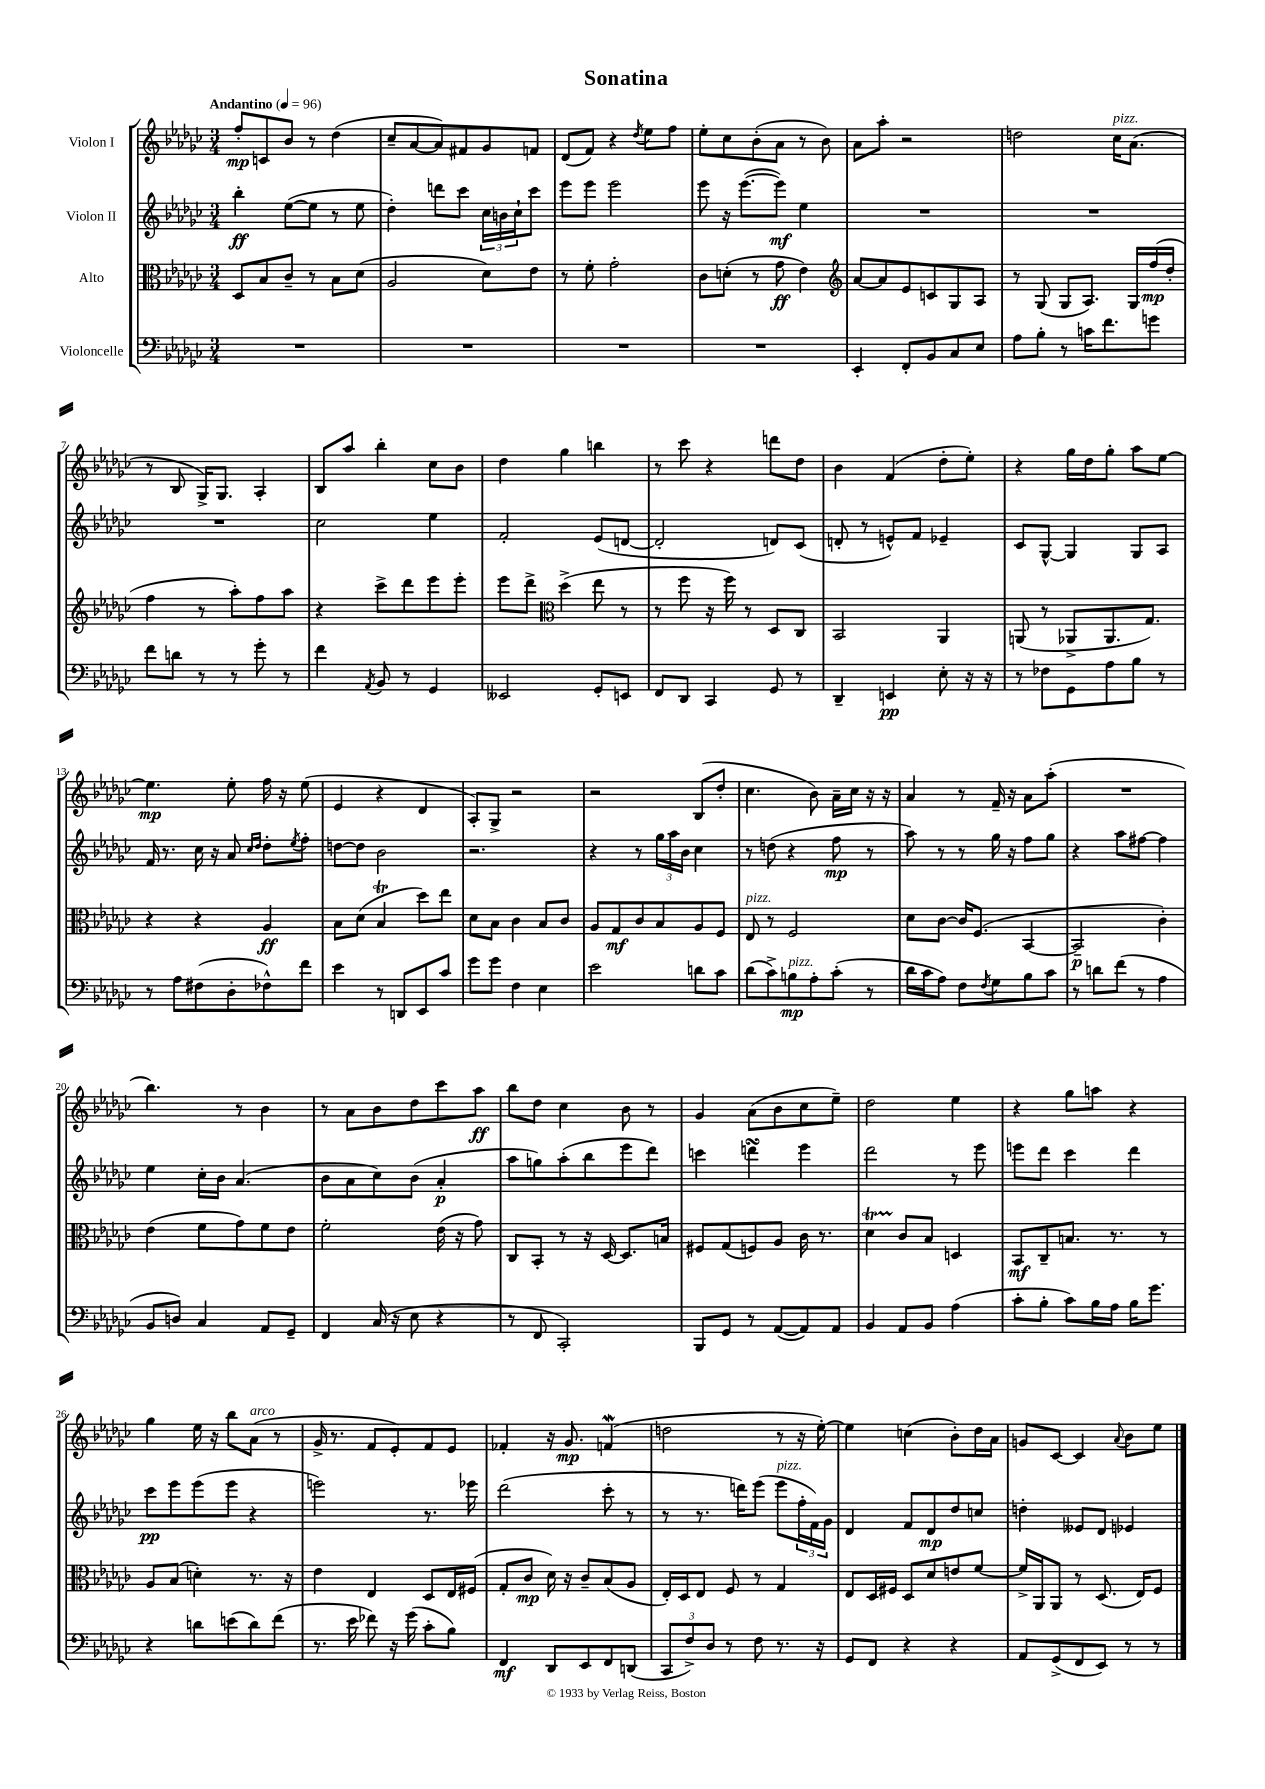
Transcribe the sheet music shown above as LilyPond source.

\header { title = "Sonatina" }
<<
\new StaffGroup <<
\new Staff = "s0" \with { instrumentName = "Violon I" } {
    \clef treble \key ges \major \numericTimeSignature \time 3/4 \tempo "Andantino" 4 = 96
    f''8-.\mp c'8 bes'8 r8 des''4( |
    ces''8-- aes'8~ aes'8) fis'8 ges'8 f'8 |
    des'8( f'8) r4 \acciaccatura { des''8 } ees''8 f''8 |
    ees''8-. ces''8 bes'8-.( aes'8 r8 bes'8) |
    aes'8 aes''8-. r2 |
    d''2 ces''16^\markup { \italic "pizz." } aes'8.( |
    r8 bes8 ges16->) ges8. aes4-. |
    bes8 aes''8 bes''4-. ces''8 bes'8 |
    des''4 ges''4 b''4 |
    r8 ces'''8 r4 d'''8 des''8 |
    bes'4 f'4( des''8-. ees''8-.) |
    r4 ges''16 des''16 ges''8-. aes''8 ees''8~ |
    ees''4.\mp ees''8-. f''16 r16 ees''8( |
    ees'4 r4 des'4 |
    aes8-.) ges8-> r2 |
    r2 bes8( des''8-. |
    ces''4. bes'8) aes'16-- ces''16 r16 r16 |
    aes'4 r8 f'16-- r16 aes'8 aes''8-.( |
    R2. |
    bes''4.) r8 bes'4 |
    r8 aes'8 bes'8 des''8 ces'''8 aes''8\ff |
    bes''8 des''8 ces''4 bes'8 r8 |
    ges'4 aes'8( bes'8 ces''8 ees''8--) |
    des''2 ees''4 |
    r4 ges''8 a''8 r4 |
    ges''4 ees''16 r16 bes''8 aes'8^\markup { \italic "arco" }( r8 |
    ges'16-> r8. f'8 ees'8-.) f'8 ees'8 |
    fes'4-. r16 ges'8.\mp f'4\mordent( |
    d''2 r8 r16 ees''16~-.) |
    ees''4 c''4( bes'8-.) des''16 aes'16 |
    g'8 ces'8~ ces'4 \appoggiatura { aes'8 } bes'8 ees''8 \bar "|." |
}
\new Staff = "s1" \with { instrumentName = "Violon II" } {
    \clef treble \key ges \major \numericTimeSignature \time 3/4
    bes''4-.\ff ees''8~( ees''8 r8 ees''8 |
    des''4-.) d'''8 ces'''8 \tuplet 3/2 { ces''16 b'16 ces''16-! } ces'''8 |
    ees'''8 ees'''8 ees'''2 |
    ees'''8 r16 ees'''8.~( ees'''8\mf) ees''4 |
    R2. |
    R2. |
    R2. |
    ces''2 ees''4 |
    f'2-. ees'8( d'8~ |
    d'2-. d'8) ces'8( |
    d'8-. r8 e'8-^) f'8 ees'4-- |
    ces'8 ges8~-^ ges4 ges8 aes8 |
    f'16 r8. ces''16 r16 aes'8 \grace { ces''16 des''16 } des''8-. \acciaccatura { ees''8 } f''8-. |
    d''8~ d''8 bes'2 |
    r2. |
    r4 r8 \tuplet 3/2 { ges''16 aes''16 bes'16 } ces''4 |
    r8 d''8( r4 f''8\mp r8 |
    aes''8) r8 r8 ges''16 r16 f''8 ges''8 |
    r4 aes''8 fis''8~ fis''4 |
    ees''4 ces''16-. bes'16 aes'4.( |
    bes'8 aes'8 ces''8) bes'8( aes'4-.\p |
    aes''8 g''8) aes''8-.( bes''8 ees'''8 des'''8) |
    c'''4 d'''4\turn ees'''4 |
    des'''2 r8 ees'''8 |
    e'''8 des'''8 ces'''4 des'''4 |
    ces'''8\pp ees'''8 ees'''8( ees'''8 r4 |
    e'''2) r8. ees'''16 |
    des'''2( ces'''8-. r8 |
    r8 r8. d'''16) ees'''8( ees'''8^\markup { \italic "pizz." } \tuplet 3/2 { f''16-. f'16) ges'16 } |
    des'4 f'8 des'8\mp des''8 c''8 |
    d''4-. eeses'8 des'8 ees'4 \bar "|." |
}
\new Staff = "s2" \with { instrumentName = "Alto" } {
    \clef alto \key ges \major \numericTimeSignature \time 3/4
    des8 bes8 ces'8-- r8 bes8 des'8( |
    aes2 des'8) ees'8 |
    r8 f'8-. ges'2-. |
    ces'8 d'8-.( r8 ges'8\ff ees'4) |
    \clef treble aes'8~ aes'8 ees'8 c'8 ges8 aes8 |
    r8 ges8( ges8 aes8.) ges16 f''16\mp( des''16-. |
    f''4 r8 aes''8-.) f''8 aes''8 |
    r4 ces'''8-> des'''8 ees'''8 ees'''8-. |
    ees'''8 des'''8-> \clef alto des''4->( ees''8 r8 |
    r8 f''8 r16 f''16) r8 des8 ces8 |
    bes,2 aes,4 |
    a,8( r8 aes,8-> aes,8. ges8.) |
    r4 r4 aes4\ff |
    bes8 des'8( bes4\trill des''8) ees''8 |
    des'8 bes8 ces'4 bes8 ces'8 |
    aes8 ges8\mf ces'8 bes8 aes8 f8 |
    ees8^\markup { \italic "pizz." } r8 f2 |
    des'8 ces'8~ ces'16 f8.( bes,4~ |
    bes,2--\p ces'4-.) |
    ees'4( f'8 ges'8) f'8 ees'8 |
    f'2-. ees'16( r16 ges'8) |
    ces8 bes,8-. r8 r16 des16~ des8. b16 |
    fis8 ges8( f8) aes8 ces'16 r8. |
    des'4\startTrillSpan ces'8\stopTrillSpan bes8 d4 |
    bes,8\mf ces8-- b8. r8. r8 |
    aes8 bes8( d'4-.) r8. r16 |
    ees'4 ees4 des8 ees16 fis16( |
    ges8-. ces'8\mp des'16) r16 ces'8-- bes8( aes8 |
    ees16-.) des16 ees8 f8 r8 ges4 |
    ees8 des16 fis16 des8 des'8 e'8 f'8~ |
    f'16-> aes,16 aes,8 r8 des8.( ees16) f8 \bar "|." |
}
\new Staff = "s3" \with { instrumentName = "Violoncelle" } {
    \clef bass \key ges \major \numericTimeSignature \time 3/4
    R2. |
    R2. |
    R2. |
    R2. |
    ees,4-. f,8-. bes,8 ces8 ees8 |
    aes8 bes8-. r8 c'16 f'8. g'8 |
    f'8 d'8 r8 r8 ges'8-. r8 |
    f'4 \acciaccatura { aes,8 } bes,8 r8 ges,4 |
    eeses,2 ges,8-. e,8 |
    f,8 des,8 ces,4 ges,8 r8 |
    des,4-- e,4\pp ees8-. r16 r16 |
    r8 fes8 ges,8 aes8 bes8 r8 |
    r8 aes8 fis8( des8-. fes8-^) f'8 |
    ees'4 r8 d,8 ees,8 ces'8 |
    ges'8 ges'8 f4 ees4 |
    ees'2 d'8 ces'8 |
    des'8( ces'8->) b8\mp^\markup { \italic "pizz." } aes8-. ces'8-.( r8 |
    des'16 ces'16 aes8) f8 \acciaccatura { f8 } ges8 bes8 ces'8 |
    r8 d'8 f'8( r8 aes4 |
    bes,8 d8) ces4 aes,8 ges,8-- |
    f,4 ces16( r16 ees8 r4 |
    r8 f,8 ces,2-.) |
    bes,,8 ges,8 r8 aes,8~( aes,8) aes,8 |
    bes,4 aes,8 bes,8 aes4( |
    ces'8-. bes8-. ces'8) bes16 aes16 bes16 ges'8. |
    r4 d'8 e'8( d'8) f'8( |
    r8. ees'16 fes'8) r16 ges'16( ces'8-. bes8) |
    f,4\mf des,8 ees,8 f,8 d,8( |
    \tuplet 3/2 { ces,8 f8->) des8 } r8 f8 r8. r16 |
    ges,8 f,8 r4 r4 |
    aes,8 ges,8->( f,8 ees,8) r8 r8 \bar "|." |
}
>>
>>
